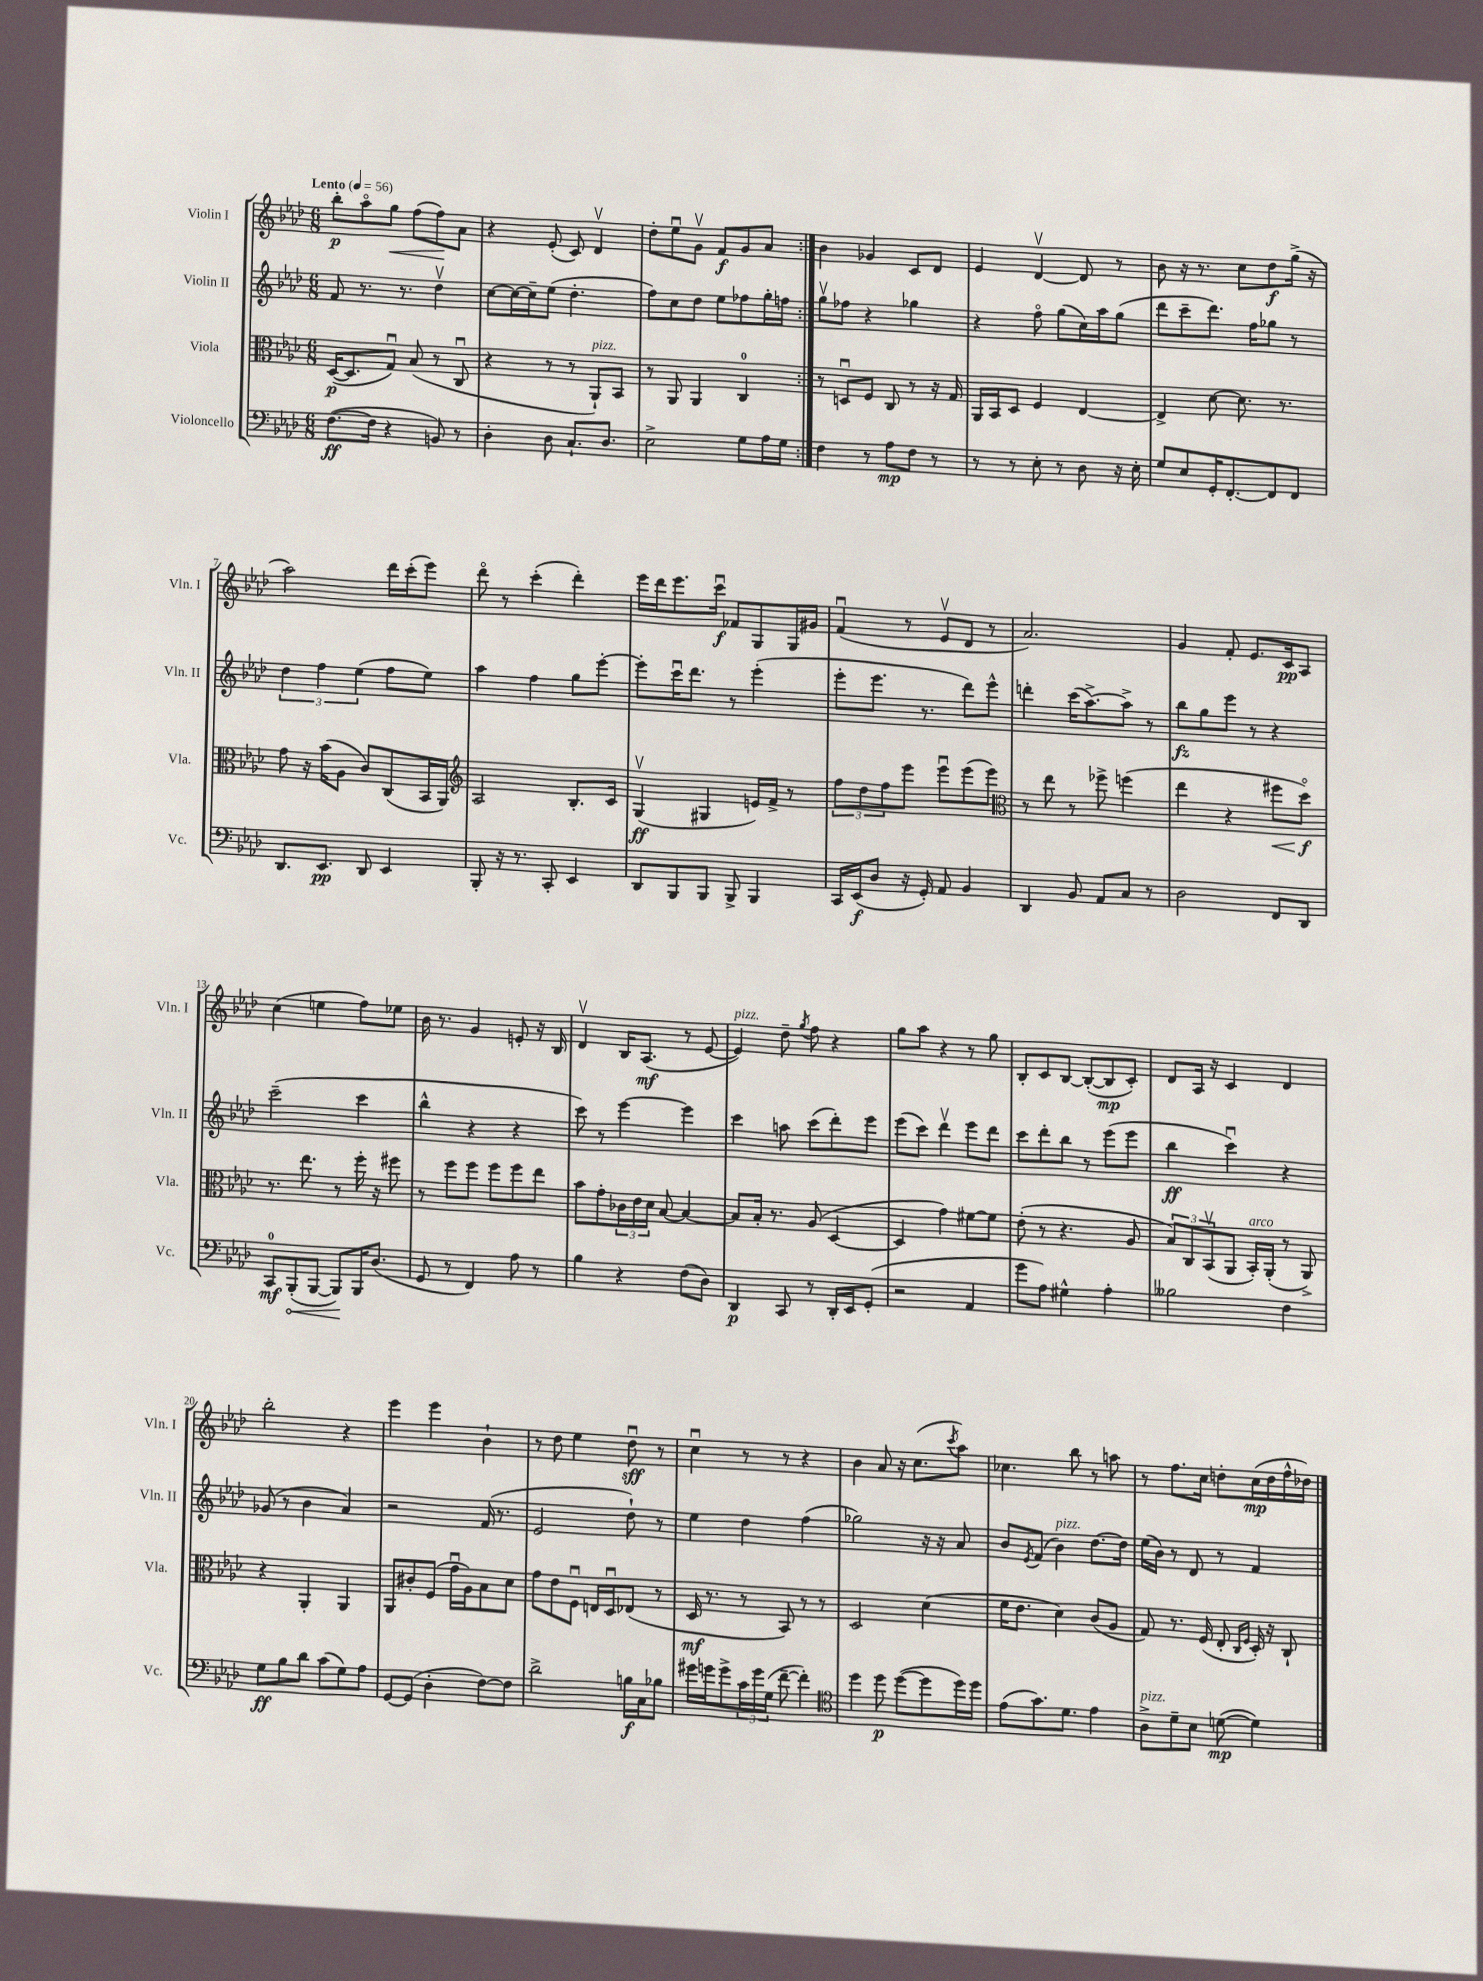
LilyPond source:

<<
\new StaffGroup <<
\new Staff = "s0" \with { instrumentName = "Violin I" shortInstrumentName = "Vln. I" } {
    \clef treble \key aes \major \numericTimeSignature \time 6/8 \tempo "Lento" 4 = 56
    \repeat volta 2 { bes''8-.\p aes''8\flageolet g''8\< f''8( f''8\!) aes'8 |
    r4 ees'8-.( c'8) des'4\upbow |
    des''8-. ees''8\downbow g'8\upbow f'8\f g'8 aes'8 | }
    bes'4 ges'4 c'8 des'8 |
    ees'4 des'4~\upbow des'8 r8 |
    bes'8 r16 r8. c''8 des''8\f g''16->( r16 |
    aes''2) des'''16 c'''16-.( ees'''8) |
    des'''8\flageolet r8 c'''4-.( des'''4-.) |
    ees'''16 des'''16 ees'''8. c'''16\downbow\f fes'8 g8 g16 gis'16 |
    f'4\downbow( r8 ees'8\upbow des'8 r8 |
    aes'2.) |
    g'4 f'8-. ees'8. c'16\pp aes8 |
    c''4( e''4 f''8) ees''8 |
    bes'16 r8. g'4 e'8-. r16 bes16 |
    des'4\upbow bes16 aes8.\mf( r8 ees'8~ |
    ees'4^\markup { \italic "pizz." }) des''8-- \acciaccatura { g''8 } f''8 r4 |
    g''8 aes''8 r4 r8 g''8 |
    bes8-. c'8 bes8~ bes8~-.( bes8\mp c'8-.) |
    des'8 aes16 r16 c'4 des'4 |
    bes''2-. r4 |
    ees'''4 ees'''4 bes'4-! |
    r8 des''8 ees''4 des''8\downbow\sff r8 |
    c''4\downbow r8 r8 r4 |
    bes'4 aes'8 r16 c''8.( \acciaccatura { c'''8 } aes''8) |
    ces''4. bes''8 r8 a''8 |
    r8 f''8. c''16 d''8-. c''16\mp( d''16 f''16-^ des''16) \bar "|." |
}
\new Staff = "s1" \with { instrumentName = "Violin II" shortInstrumentName = "Vln. II" } {
    \clef treble \key aes \major \numericTimeSignature \time 6/8
    \repeat volta 2 { f'8 r8. r8. des''4\upbow |
    c''8~ c''16~ c''16-- ees''8( des''4.-. |
    f''8) c''8 des''8 ees''8 fes''8 g''16-. f''16 | }
    g''8\upbow fes''8 r4 ges''4 |
    r4 f''8\flageolet g''8( c''16) aes''16 g''8( |
    des'''8 c'''8-- des'''8.) f''16 ges''8 r8 |
    \tuplet 3/2 { des''4 f''4 ees''4( } f''8 ees''8) |
    aes''4 f''4 g''8 ees'''8~-. |
    ees'''8-. c'''16\downbow des'''8. r8 ees'''4-.( |
    ees'''8-. ees'''8. r8. des'''8) ees'''8-^ |
    d'''4-. c'''16( aes''8.~->) aes''8-> r8 |
    bes''8\fz g''8 ees'''8 r8 r4 |
    c'''2--( c'''4 |
    bes''4-^ r4 r4 |
    c'''8) r8 ees'''4~ ees'''4 |
    c'''4 a''8 c'''8( des'''8-.) ees'''8 |
    ees'''8( c'''8) des'''4\upbow ees'''8 des'''8 |
    c'''8 des'''8-. bes''8 r8 ees'''8( ees'''8 |
    bes''4\ff c'''4\downbow) r4 |
    ges'8( r8 bes'4 aes'4) |
    r2 f'16( r8. |
    ees'2 des''8-!) r8 |
    ees''4 des''4 f''4( |
    ges''2) r16 r16 aes'8 |
    bes'8 \acciaccatura { ees'8 } f'8( bes'4^\markup { \italic "pizz." }) des''8.~ des''16 |
    ees''16( bes'16) r8 des'8 r8 f'4 \bar "|." |
}
\new Staff = "s2" \with { instrumentName = "Viola" shortInstrumentName = "Vla." } {
    \clef alto \key aes \major \numericTimeSignature \time 6/8
    \repeat volta 2 { des16~\p( des8. g8\downbow) bes8( r8 c8\downbow |
    r4 r8 r8 aes,8-!^\markup { \italic "pizz." }) bes,8 |
    r8 aes,8 aes,4 c4-0 | }
    r8 d8\downbow f8 c8 r8 r16 g16 |
    aes,16 bes,16 des8 f4 ees4~ |
    ees4-> des'8~ des'8. r8. |
    g'8 r16 bes'16( aes8 c'8) c8( bes,16 aes,16) |
    \clef treble aes2 bes8.-. c'16 |
    g4\upbow\ff( gis4 e'16) f'16-> r8 |
    \tuplet 3/2 { f''8 des''8 f''8 } ees'''8 ees'''8\downbow ees'''8( ees'''8) |
    \clef alto r8 ees''8 r8 fes''8-> f''4( |
    ees''4 r4 fis''8\< des''8\flageolet\f\!) |
    r8. ees''8. r8 f''16-. r16 fis''8 |
    r8 f''8 f''8 f''8 f''8 ees''8 |
    bes'8 g'8-. \tuplet 3/2 { ces'16 ees'16 des'16 } bes8~ bes4~ |
    bes8 bes16-. r8. aes8( des4~ |
    des4 g'4) fis'8~ fis'8 |
    ees'8-.( r8 r4. aes8 |
    \tuplet 3/2 { bes8) c8 bes,8\upbow( } aes,8 bes,16-.^\markup { \italic "arco" }) aes,16-.( r8 aes,8->) |
    r4 aes,4-. aes,4 |
    aes,8 cis'8-. f8( g'16\downbow aes16) bes8 des'8 |
    g'8 ees'8 f8\downbow e16 des16\downbow ees8( r8 |
    des16\mf r8. r8 bes,8) r8 r8 |
    des2 des'4( |
    f'16 ees'8. des'4) c'8( aes8 |
    g8) r8. f16( ees8-. \grace { c16 f16 } des16-.) r16 c8-! \bar "|." |
}
\new Staff = "s3" \with { instrumentName = "Violoncello" shortInstrumentName = "Vc." } {
    \clef bass \key aes \major \numericTimeSignature \time 6/8
    \repeat volta 2 { f8.~\ff( f16 r4 b,8) r8 |
    des4-. des8 c8.-! des8. |
    ees2-> g8 aes16 g16 | }
    f4 r8 aes8\mp f8 r8 |
    r8 r8 ees8-. r8 des8 r16 ees16-. |
    g8 ees8 g,16-. f,8.~-. f,8 f,8 |
    des,8. ees,8.\pp des,8 ees,4 |
    bes,,8-. r16 r8. c,8-. ees,4 |
    des,8 bes,,8 bes,,8 bes,,8-> bes,,4 |
    c,16 ees,16\f( des8 r16 g,16-.) aes,8 bes,4 |
    des,4 bes,8 aes,8 c8 r8 |
    des2 f,8 des,8 |
    c,8-0\mf \once \override Hairpin.circled-tip = ##t bes,,8-.\<( bes,,8~ bes,,8\!) bes,,16 des8.( |
    g,8 r8 f,4) aes8 r8 |
    bes4 r4 f8( des8) |
    des,4\p c,8 r8 des,16-. ees,16 g,8-.( |
    r2 aes,4 |
    g'8 aes8) gis4-^ aes4-. |
    beses2 f4 |
    g8\ff bes8 des'8 c'8( g8) aes8 |
    g,8~ g,8( des4-. f8~) f8 |
    des'2-> b16\f c16 bes8 |
    gis'16 g'16 g'8-> \tuplet 3/2 { c'16 g'16 g16( } f'8~-- f'4-.) |
    \clef tenor des''4 des''8\p des''8~( des''8 des''16) des''16 |
    ees'8( g'8.) des'8. ees'4 |
    aes8->^\markup { \italic "pizz." } des'8-- bes8 d'8~\mp( d'4) \bar "|." |
}
>>
>>
